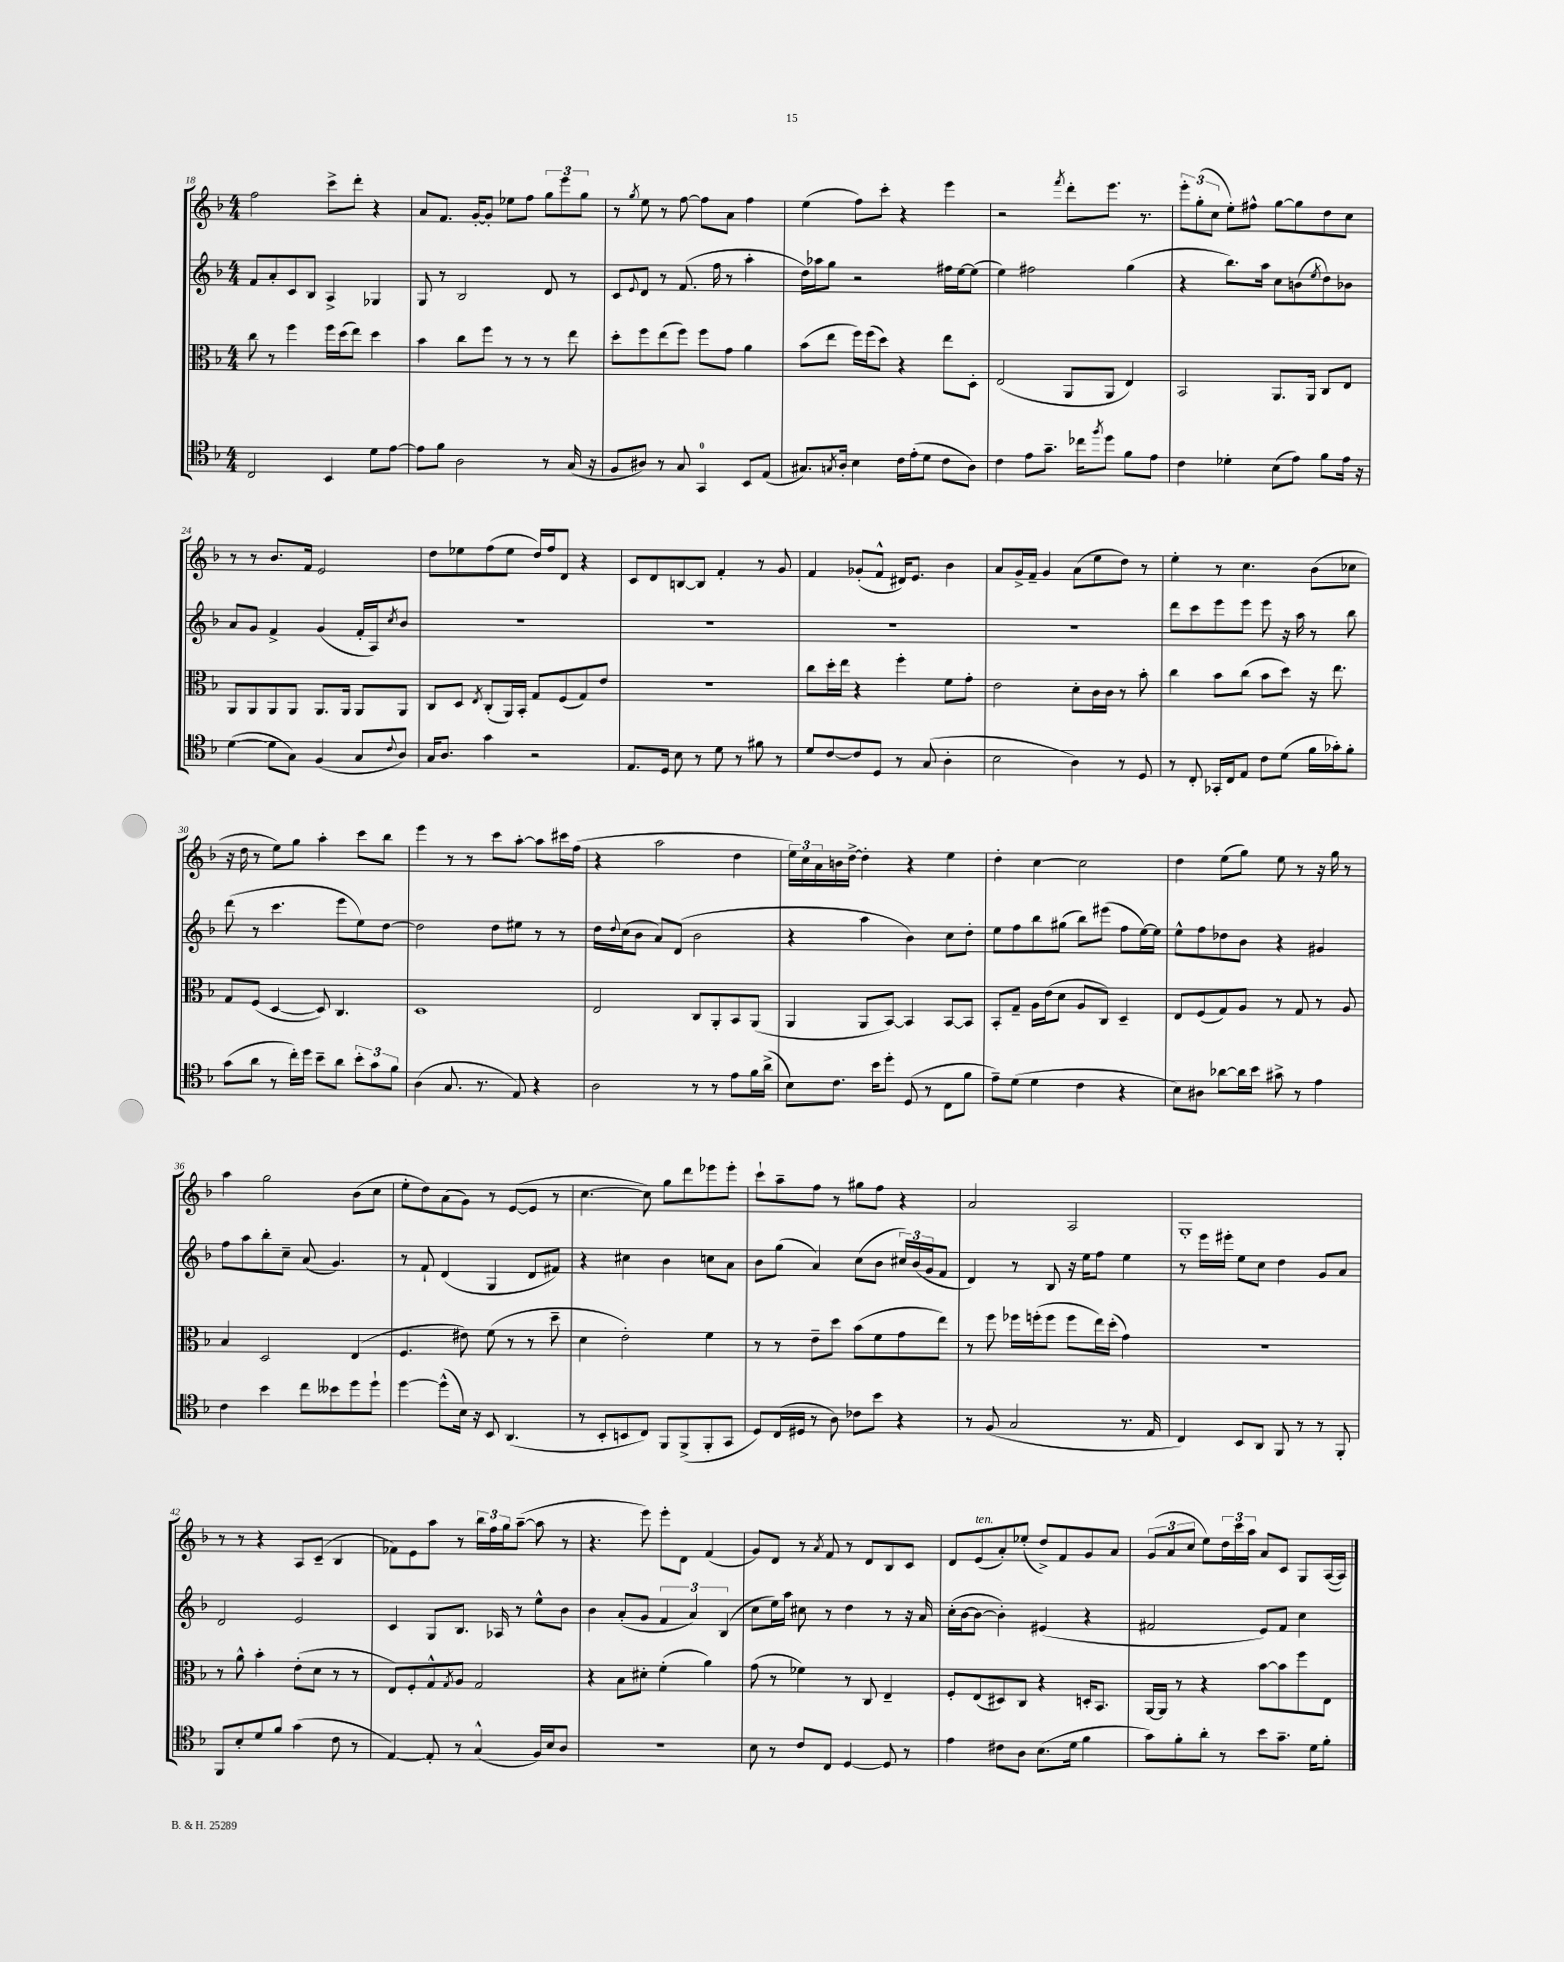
<<
\new StaffGroup <<
\new Staff = "s0" {
    \clef treble \key f \major \numericTimeSignature \time 4/4
    f''2 c'''8-> d'''8-. r4 |
    a'8 f'8. g'16~-. g'8-. ees''8 f''8 \tuplet 3/2 { g''8 e'''8 g''8 } |
    r8 \acciaccatura { g''8 } e''8 r8 f''8~ f''8 a'8 f''4 |
    e''4( f''8) c'''8-. r4 e'''4 |
    r2 \acciaccatura { f'''8 } d'''8-. e'''8. r8. |
    \tuplet 3/2 { e'''8-. g''8-.( c''8 } e''8-.) fis''8-^ g''8~ g''8 d''8 c''8 |
    r8 r8 bes'8. f'16 e'2 |
    d''8 ees''8 f''8( ees''8 d''16) f''16 d'8 r4 |
    c'8 d'8 b8~ b8 f'4-. r8 g'8 |
    f'4 ges'8-.( f'8-^ dis'16) e'8. bes'4 |
    a'8 g'16-> f'16-- g'4 a'8( e''8 d''8) r8 |
    e''4-. r8 c''4. bes'8( ces''8 |
    r16 d''16 r8 e''8) g''8 a''4-. c'''8 bes''8 |
    e'''4 r8 r8 c'''8 a''8~-. a''8 cis'''16 f''16( |
    r4 a''2 d''4 |
    \tuplet 3/2 { e''16) c''16 a'16 } b'16 d''16~-> d''4-. r4 e''4 |
    d''4-. c''4~ c''2 |
    d''4 e''8( g''8) e''8 r8 r16 g''16 r8 |
    a''4 g''2 bes'8( c''8 |
    e''8-. d''8) a'8( g'8) r8 e'8~( e'8 r8 |
    c''4.~ c''8) g''8 d'''8 ees'''8 ees'''8-. |
    c'''8-! a''8-- f''8 r8 gis''8 f''8 r4 |
    a'2 a2 |
    g1-. |
    r8 r8 r4 a8 c'8--( bes4 |
    fes'8) e'8 a''8 r8 \tuplet 3/2 { bes''16 f''16 g''16 } a''8~--( a''8 r8 |
    r4. e'''8) e'''8-. d'8 f'4( |
    g'8) d'8 r8 \acciaccatura { a'8 } f'8 r8 d'8 bes8 c'8 |
    d'8 e'8^\markup { \italic "ten." }( a'8-.) ees''8-.( d''8->) f'8 g'8 a'8 |
    \tuplet 3/2 { g'8( a'8 c''8 } e''8) \tuplet 3/2 { d''16 c'''16 a''16 } a'8 c'8 g8 a16~( a16) \bar "|." |
}
\new Staff = "s1" {
    \clef treble \key f \major \numericTimeSignature \time 4/4
    f'8 a'8-. c'8 bes8 a4-> ges4 |
    g8 r8 bes2 d'8 r8 |
    c'8 \appoggiatura { e'8 } d'8 r8 f'8.( f''16 r8 a''4-. |
    d''16) aes''16 g''8 r2 fis''16 e''16~ e''8( |
    e''4) fis''2 g''4( |
    r4 bes''8.) a''16 c''8 b'8( \acciaccatura { e''8 } d''8) bes'8 |
    a'8 g'8 f'4-> g'4( f'16-. a16) \acciaccatura { c''8 } bes'8 |
    R1 |
    R1 |
    R1 |
    R1 |
    d'''8 c'''8 e'''8 e'''8 e'''8 r16 a''16 r8 bes''8 |
    d'''8( r8 c'''4. e'''8 e''8) d''8~ |
    d''2 d''8 eis''8 r8 r8 |
    d''16 \appoggiatura { d''8 } c''16( bes'8 a'8) d'8( bes'2 |
    r4 a''4 bes'4) c''8 d''8-. |
    e''8 f''8 bes''8 gis''8( bes''8) eis'''8( f''8 e''16~) e''16 |
    e''8-^ f''8 des''8 bes'8 r4 gis'4 |
    f''8 a''8 bes''8-. c''8-- a'8( g'4.) |
    r8 f'8-! d'4( g4 d'8 fis'8) |
    r4 cis''4 bes'4 c''8 a'8 |
    bes'8 g''8( a'4) c''8( bes'8 \tuplet 3/2 { cis''16) bes'16( g'16 } f'8 |
    d'4) r8 bes8 r16 e''16 f''8 e''4 |
    r8 e'''16 eis'''16-. e''8 c''8 d''4 g'8 a'8 |
    d'2 e'2 |
    c'4 g8 bes8. aes16 r8 e''8-^ bes'8 |
    bes'4 a'8-.( g'8 \tuplet 3/2 { f'4 a'4) bes4( } |
    c''8 e''16) a''16 cis''8 r8 d''4 r8 r16 a'16 |
    c''16-.( bes'16~ bes'8~ bes'4-.) eis'4( r4 |
    fis'2 e'8) fis'8 c''4 \bar "|." |
}
\new Staff = "s2" {
    \clef alto \key f \major \numericTimeSignature \time 4/4
    c''8 r8 f''4 f''16 d''16( e''8) d''4 |
    bes'4 c''8 f''8 r8 r8 r8 e''8 |
    d''8-. f''8 e''8( f''8) f''8 g'8 a'4 |
    bes'8( e''8 f''16) f''16( d''8) r4 e''8 d8-. |
    e2( a,8 a,8 e4) |
    bes,2 a,8. a,16 c8 e8 |
    a,8 a,8 a,8 a,8 a,8. a,16 a,8 a,8 |
    c8 d8 \acciaccatura { e8 } c8-.( a,16) bes,16-. g8 f8( g8) e'8 |
    R1 |
    c''8 d''16-. e''16 r4 f''4-. f'8 g'8-. |
    e'2 d'8-. c'16 c'16 r8 bes'8-. |
    c''4 bes'8 c''8( bes'8 d''8) r16 e''8. |
    g8 f8( d4~ d8) c4. |
    d1 |
    e2 c8 a,8-. bes,8 a,8( |
    a,4 a,8 bes,8~) bes,4 bes,8~ bes,8 |
    bes,8-. g8-- a16 e'16( d'8 a8 c8) d4-- |
    e8 f8( g8) a8 r8 g8 r8 a8 |
    bes4 d2 e4( |
    f4. eis'8) f'8( r8 r8 d''8-- |
    d'4 e'2-.) f'4 |
    r8 r8 e'8-- d''8 bes'8( f'8 g'8 e''8) |
    r8 f''8 fes''16 f''16-.( f''8 f''8 e''16) d''16-.( g'4) |
    R1 |
    r8 a'8-^ bes'4-. e'8-.( d'8 r8 r8 |
    e8) f8-. g8-^ \acciaccatura { g8 } a8 g2 |
    r4 bes8 dis'8-. f'4-.( a'4) |
    g'8( r8 fes'4) r8 c8 e4-- |
    f8-. e8( dis8) c8 r4 d16-. bes,8. |
    a,16~ a,16 r8 r4 bes'8~ bes'8 f''8 e8 \bar "|." |
}
\new Staff = "s3" {
    \clef tenor \key f \major \numericTimeSignature \time 4/4
    c2 bes,4 d'8 e'8~ |
    e'8 f'8 a2 r8 g16( r16 |
    f8 ais8) r8 g8 g,4-0 bes,8 e8( |
    gis8.) \acciaccatura { g8 } a16-. bes4 c'16 e'16-.( d'8 c'8 a8) |
    c'4 e'8 g'8.-- ces''16 \acciaccatura { f''8 } d''8 f'8 e'8 |
    c'4 des'4-. bes8( e'8) f'8 e'16 r16 |
    d'4~( d'8 g8) f4( g8 \appoggiatura { c'8 } a8) |
    g16 a8. g'4 r2 |
    e8. d16 bes8 r8 d'8 r8 fis'8 r8 |
    d'8 c'8~ c'8 d8 r8 g8( a4-. |
    bes2 a4) r8 d8 |
    r8 c8-. ges,16-. c16 e8 c'8 d'8( f'16 ges'16-.) f'8-. |
    g'8( a'8 r8 c''16-.) d''16 bes'8-- a'8 \tuplet 3/2 { bes'8-. g'8 f'8 } |
    a4( g8. r8. e8) r4 |
    a2 r8 r8 e'8 f'16 a'16->( |
    bes8) c'8. bes'16 d''8-. d8( r8 c8 f'8 |
    e'8--) d'8( d'4 c'4 r4 |
    bes8) ais8 aes'8~ aes'16 bes'16 gis'8-> r8 e'4 |
    c'4 bes'4 c''8 beses'8 d''8 d''8-! |
    d''4~ d''8-^( bes16) r16 bes,8 a,4.( |
    r8 bes,8-. b,8 c8) f,8 f,8->( f,8-. g,8 |
    d8) c16( dis16 r8 a8) ces'8 bes'8 r4 |
    r8 f8( g2 r8. e16 |
    c4) bes,8 a,8 f,8 r8 r8 f,8-. |
    f,8 bes8-. d'8 f'8 g'4( c'8 r8 |
    e4~) e8-. r8 g4-^( f16) bes16 a8 |
    R1 |
    bes8 r8 c'8 c8 d4~ d8 r8 |
    e'4 cis'8 a8 bes8.( d'16 f'4 |
    g'8) f'8-. a'8-. r8 bes'8 g'8.-- d'16 f'8-. \bar "|." |
}
>>
>>
\layout { \context { \Score currentBarNumber = #18 } }
